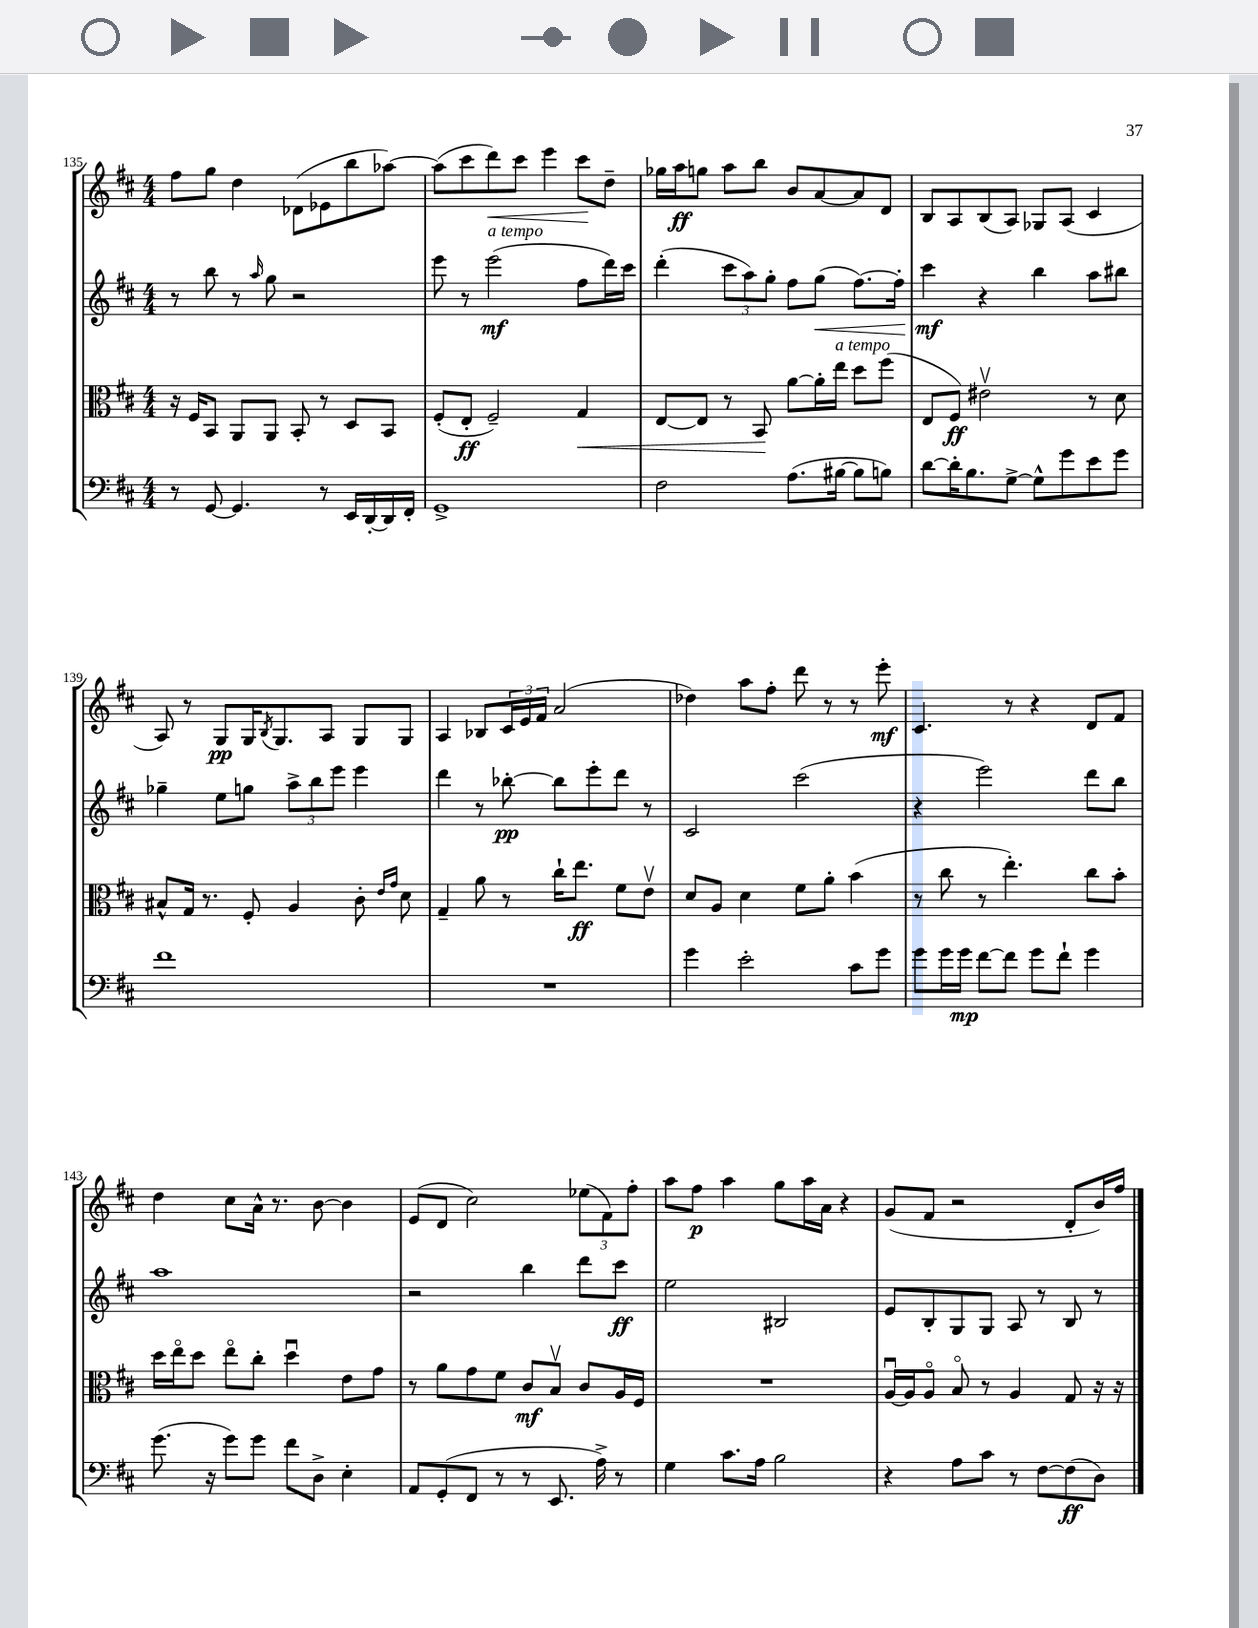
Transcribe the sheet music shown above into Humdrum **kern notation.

**kern	**kern	**kern	**kern
*staff4	*staff3	*staff2	*staff1
*clefF4	*clefC3	*clefG2	*clefG2
*k[f#c#]	*k[f#c#]	*k[f#c#]	*k[f#c#]
*M4/4	*M4/4	*M4/4	*M4/4
8r	16r	8r	8ff#\L
.	16F#/LK	.	.
[8GG/	8BB/J	8bb\	8gg\J
4.GG/]	8AA/L	8r	4dd\
.	.	16qqaa/	.
.	8AA/J	8gg\	.
.	8BB'/	2r	(8d-\L
8r	8r	.	8e-\
16EE/LL	8D/L	.	8bb\
[16DD'/	.	.	.
16DD/]	8BB/J	.	[8aa-\J)
16FF#'/JJ	.	.	.
=	=	=	=
1GG^	(8F#'/L	8eee\	(8aa-\]L
.	8E'/J	8r	8ccc#\
.	2F#~/)	(2eee\	8ddd\)
.	.	.	8ccc#\J
.	.	.	4eee\
.	4G/	8ff#\L	8ccc#\L
.	.	16ddd\L)	8dd~\J
.	.	16ccc#\JJ	.
=	=	=	=
2F#\	[8E/L	(4ddd'\	16gg-\LL
.	.	.	16aa\J
.	8E/]J	.	8gg\J
.	8r	12ccc#\L	8aa\L
.	.	12aa\)	.
.	8BB/	.	8bb\J
.	.	12gg'\J	.
(8.A\L	[8a\L	8ff#\L	8b/L
.	16a'\]L	(8gg\J	[8a/
[16B#\Jk	16ee\JJ	.	.
8B#\]L	8dd\L	[8.ff#\L)	8a/]
8B\J)	(8ff#\J	.	8d/J
.	.	16ff#'\]Jk	.
=	=	=	=
[8d\L	8E/L	4ccc#\	8B/L
16d'\]K	8F#/J)	.	8A/
8.B\	.	.	.
.	2e#v\	4r	(8B/
[8G^\J	.	.	8A/J)
8G^^\]L	.	4bb\	8G-/L
8g\	.	.	(8A/J
8e\	8r	8aa\L	4c#/
8g\J	8d\	8bb#\J	.
=	=	=	=
1f#	8B#^^/L	4gg-~\	8A/)
.	16G/Jk	.	8r
.	8.r	.	.
.	.	8ee\L	8G/L
.	8F#'/	8gg\J	16G/K
.	.	.	8qB/
.	.	.	8.G/
.	4A/	12aa^\L	.
.	.	12bb\	.
.	.	.	8A/J
.	.	12eee\J	.
.	8c#'\	4eee\	8G/L
.	16qqe/LL	.	.
.	16qqg/JJ	.	.
.	8d\	.	8G/J
=	=	=	=
1r	4G~/	4ddd\	4A/
.	8a\	8r	8B-/L
.	8r	[8bb-'\	24c#/L
.	.	.	24e/
.	.	.	24f#/JJ
.	16cc#`\LK	8bb-\]L	(2a/
.	8.ee\J	.	.
.	.	8eee'\	.
.	8f#\L	8ddd\J	.
.	8ev\J	8r	.
=	=	=	=
4g\	8d/L	2c#/	4dd-\)
.	8A/J	.	.
2e'\	4d\	.	8aa\L
.	.	.	8ff#'\J
.	8f#\L	(2ccc#\	8ddd\
.	8a'\J	.	8r
8c#\L	(4b\	.	8r
8g\J	.	.	8eee'\
=	=	=	=
8g\L	8r	4r	4.c#/
16g\L	8cc#\	.	.
16g\JJ	.	.	.
[8f#\L	8r	2eee\)	.
8f#\]J	4.ee'\)	.	8r
8g\L	.	.	4r
8f#`\J	.	.	.
4g\	8cc#\L	8ddd\L	8d/L
.	8b'\J	8bb\J	8f#/J
=	=	=	=
(8.g\	16dd\LL	1aa	4dd\
.	16eeo\J	.	.
.	8dd\J	.	.
16r	.	.	.
8g\L)	8eeo\L	.	8cc#\L
8g\J	8cc#'\J	.	16a^^\Jk
.	.	.	8.r
8f#\L	4ddu\	.	.
8D^\J	.	.	[8b\
4E'\	8e\L	.	4b\]
.	8g\J	.	.
=	=	=	=
8AA/L	8r	2r	(8e/L
(8GG'/	8a\L	.	8d/J
8FF#/J	8g\	.	2cc#\)
8r	8f#\J	.	.
8r	8c#/L	4bb\	.
8.EE/	8Bv/J	.	.
.	8c#/L	8ddd\L	(12ee-\L
16A^\)	.	.	.
.	.	.	12f#\)
8r	16A/L	8ccc#\J	.
.	.	.	12ff#'\J
.	16F#/JJ	.	.
=	=	=	=
4G\	1r	2ee\	8aa\L
.	.	.	8ff#\J
8.c#\L	.	.	4aa\
16A\Jk	.	.	.
2B\	.	2B#/	8gg\L
.	.	.	16aa\L
.	.	.	16a\JJ
.	.	.	4r
=	=	=	=
4r	[16Au/LL	8e/L	(8g/L
.	16A/]J	.	.
.	8Ao/J	8B'/	8f#/J
8A\L	8Bo/	8G/	2r
8c#\J	8r	8G/J	.
8r	4A/	8A/	.
[8F#\L	.	8r	.
(8F#\]	8G/	8B/	8d'/L
8D\J)	16r	8r	16b/L)
.	16r	.	16ff#/JJ
==	==	==	==
*-	*-	*-	*-
